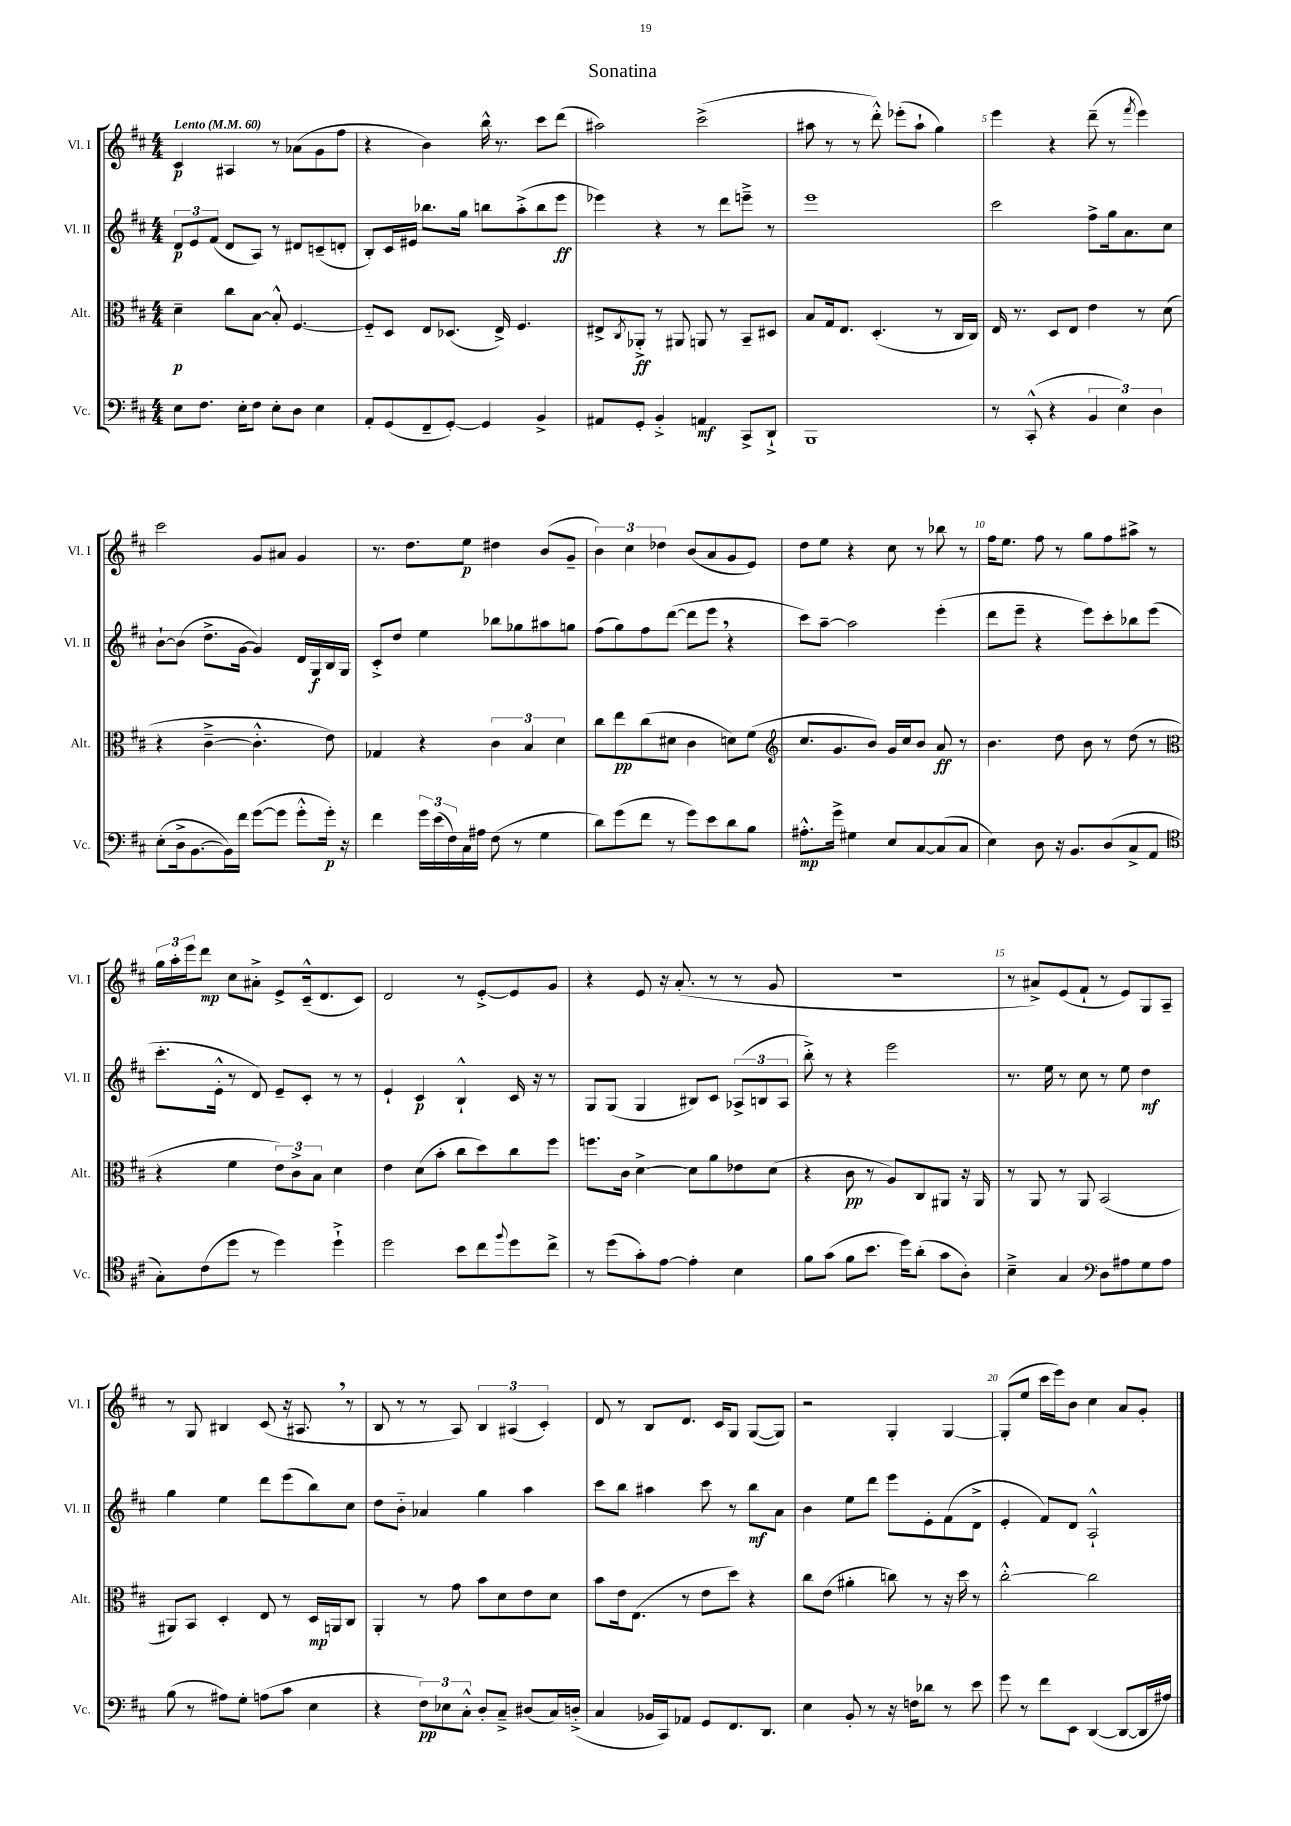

**kern	**kern	**kern	**kern
*staff4	*staff3	*staff2	*staff1
*clefF4	*clefC3	*clefG2	*clefG2
*k[f#c#]	*k[f#c#]	*k[f#c#]	*k[f#c#]
*M4/4	*M4/4	*M4/4	*M4/4
*MM60	*MM60	*MM60	*MM60
8E	4d~	12d	4c#
.	.	12e	.
8.F#	.	.	.
.	.	(12f#	.
.	8cc#	8d	4A#
16E'	.	.	.
8F#	[8B	8A)	.
8E'	8B'^^]	8r	8r
8D	[4.F#	8d#	(8a-
4E	.	(8c~	8g
.	.	8d'	8ff#
=	=	=	=
8AA'	8F#'~]	8B')	4r
(8GG	8D	16c#	.
.	.	16e#	.
8FF#~	8E	8.bb-	4b)
[8GG')	(8.D-	.	.
.	.	16gg	.
4GG]	.	8bb	16bb^^
.	16E^)	.	8.r
.	4.F#	(8aa'^	.
4BB^	.	8bb	8ccc#
.	.	8eee	(8ddd
=	=	=	=
8AA#	8E#^	4eee-)	2aa#)
.	8qC#	.	.
8GG'	8AA-'^	.	.
4BB'^	8r	4r	.
.	8AA#	.	.
4AA	8AA	8r	(2ccc#^
.	8r	8ddd	.
8CC#^	8BB~	8eee~^	.
8DD`^	8D#	8r	.
=	=	=	=
1BBB	8B	1eee	8aa#
.	16G	.	8r
.	8.E	.	.
.	.	.	8r
.	(4.D'	.	8ddd'^^)
.	.	.	(8eee-'
.	.	.	8aa#`
.	8r	.	4gg)
.	16C#	.	.
.	16C#)	.	.
=	=	=	=
8r	16E	2ccc#	4eee
.	8.r	.	.
(8CC#'^^	.	.	.
4r	8D	.	4r
.	8E	.	.
6BB	4e	8ff#^	(8ddd~
.	.	16gg	8r
6E)	.	.	.
.	.	8.a	.
.	.	.	8qfff#
.	8r	.	4eee)
6D	.	.	.
.	(8d	8cc#	.
=	=	=	=
(8E'	4r	[8b`	2ccc#
16D^	.	(8b]	.
[8.BB	.	.	.
.	[4c#~^	8.dd^	.
16BB])	.	.	.
16f#	.	[16g	.
([8g	4.c#'^^]	4g])	8g
8g]	.	.	8a#
8g'^^	.	16d	4g
.	.	16G	.
16g')	8e)	16B	.
16r	.	16G	.
=	=	=	=
4f#	4G-	8c#'^	8.r
.	.	8dd	.
.	.	.	8.dd
24g	4r	4ee	.
(24e	.	.	.
24F#)	.	.	.
16C#	.	.	8ee
16A#	.	.	.
(8F#	6c#	8bb-	4dd#
8r	.	8gg-	.
.	6B	.	.
4G	.	8aa#	(8b
.	6d	.	.
.	.	8gg	8g~
=	=	=	=
8d)	8cc#	(8ff#	6b)
(8g	8ee	8gg)	.
.	.	.	6cc#
8f#	(8cc#	8ff#	.
.	.	.	6dd-
8r	8d#	([8ddd	.
8g)	4c#	8ddd]	(8b
8e	.	8eee	8a
8d	8d)	4r	8g
8B	(8f#	.	8e)
=	=	=	=
*	*clefG2	*	*
8.A#'^^	8.cc#	8ccc#)	8dd
.	.	[8aa~	8ee
16g^	8.g	.	.
4G#	.	2aa]	4r
.	8b)	.	.
8E	16g	.	8cc#
.	16cc#	.	.
[8C#	8b	.	8r
(8C#]	8a	(4eee'	8bb-
8C#	8r	.	8r
=	=	=	=
4E)	4.b	8ddd	16ff#
.	.	.	8.ee
.	.	8eee~	.
8D	.	4r	8ff#
16r	8dd	.	8r
8.BB	.	.	.
.	8b	8eee)	8gg
(8D	8r	8ccc#'	8ff#
8C#^	(8dd	8bb-	8aa#^
8AA	8r	(8eee	8r
=	=	=	=
*clefC4	*clefC3	*	*
8G')	4r	8.ccc#'	24gg
.	.	.	24aa'
.	.	.	24eee
(8c#	.	.	8ddd
.	.	16e'^^	.
8dd	4f#	8r	8cc#
8r	.	8d)	8a#'^
4dd)	12e)	8e~	8e^
.	12c#^	.	.
.	.	8c#'	(16c#~^^
.	12B	.	.
.	.	.	8.d
4dd`^	4d	8r	.
.	.	8r	8c#)
=	=	=	=
2dd	4e	4e`	2d
.	(8d	4c#	.
.	8b'	.	.
8b	8cc#	4B`^^	8r
8cc#	8dd)	.	[8e'^
8qqff#	.	.	.
8dd	8cc#	16c#	8e]
.	.	16r	.
8cc#^	8ff#	8r	8g
=	=	=	=
8r	8.ff	8G	4r
(8dd	.	(8G	.
.	16c#	.	.
8g')	[4d^	4G	8e
[8e	.	.	16r
.	.	.	(8.a'
4e']	8d]	8B#)	.
.	8a	8c#	8r
4B	8e-	(12A-^	8r
.	.	12B	.
.	(8d	.	8g
.	.	12A-	.
=	=	=	=
8f#	4r	8bb'^)	1r
(8g	.	8r	.
8f#	8c#	4r	.
8.b	8r	.	.
.	8A)	2eee	.
16dd)	.	.	.
(8a'	8C#	.	.
8g	8AA#	.	.
8A')	16r	.	.
.	16AA#	.	.
=	=	=	=
4B~^	8r	8.r	8r
.	8AA	.	8a#^)
.	.	16ee	.
4G	8r	8r	(8e
.	8AA	8cc#	8f#`
*clefF4	*	*	*
8D	(2BB	8r	8r
8A#	.	8ee	8e)
8G	.	4dd	8G
8A#	.	.	8A~
=	=	=	=
(8B	8AA#)	4gg	8r
8r	8BB	.	8G
8A#)	4D'	4ee	4B#
8G'	.	.	.
(8A	8E	8ddd	(8c#
8c#	8r	(8eee	16r
.	.	.	8.A#
4E	16D	8bb)	.
.	16AA	.	.
.	8C#	8cc#	8r
=	=	=	=
4r	4AA'	8dd	8B
.	.	8b'~	8r
12F#)	8r	4a-	8r
12E-	.	.	.
.	8g	.	8A)
12C#'^^	.	.	.
8D'	8b	4gg	6B
8C#~^	8d	.	.
.	.	.	(6A#
(8D#	8e	4aa	.
.	.	.	6c#')
16C#)	8d	.	.
(16D'^	.	.	.
=	=	=	=
4C#	8b	8ccc#	8d
.	16e	8bb	8r
.	(8.E	.	.
16BB-	.	4aa#	8B
16CC#)	.	.	.
8AA-	8r	.	8.d
8GG	8e	8ccc#	.
.	.	.	16c#
8.FF#	8dd)	8r	8G
.	4r	8bb	([8G
8.DD	.	.	.
.	.	8a	8G])
=	=	=	=
4E	8cc#	4b	2r
.	(8e	.	.
8BB'	4a#'	8ee	.
8r	.	8ddd	.
16r	8cc)	8eee	4G'
16F	.	.	.
8d-	8r	8e'	.
8r	16r	(8f#	[4G
.	16dd	.	.
8e	8r	8d^	.
=	=	=	=
8g	[2cc#'^^	4e'	(8G']
8r	.	.	8ee
8f#	.	8f#)	16ccc#
.	.	.	16eee)
8EE	.	8d	8b
([4DD	2cc#]	2A`^^	4cc#
8DD_	.	.	8a
16DD]	.	.	8g'
16A#)	.	.	.
==	==	==	==
*-	*-	*-	*-
